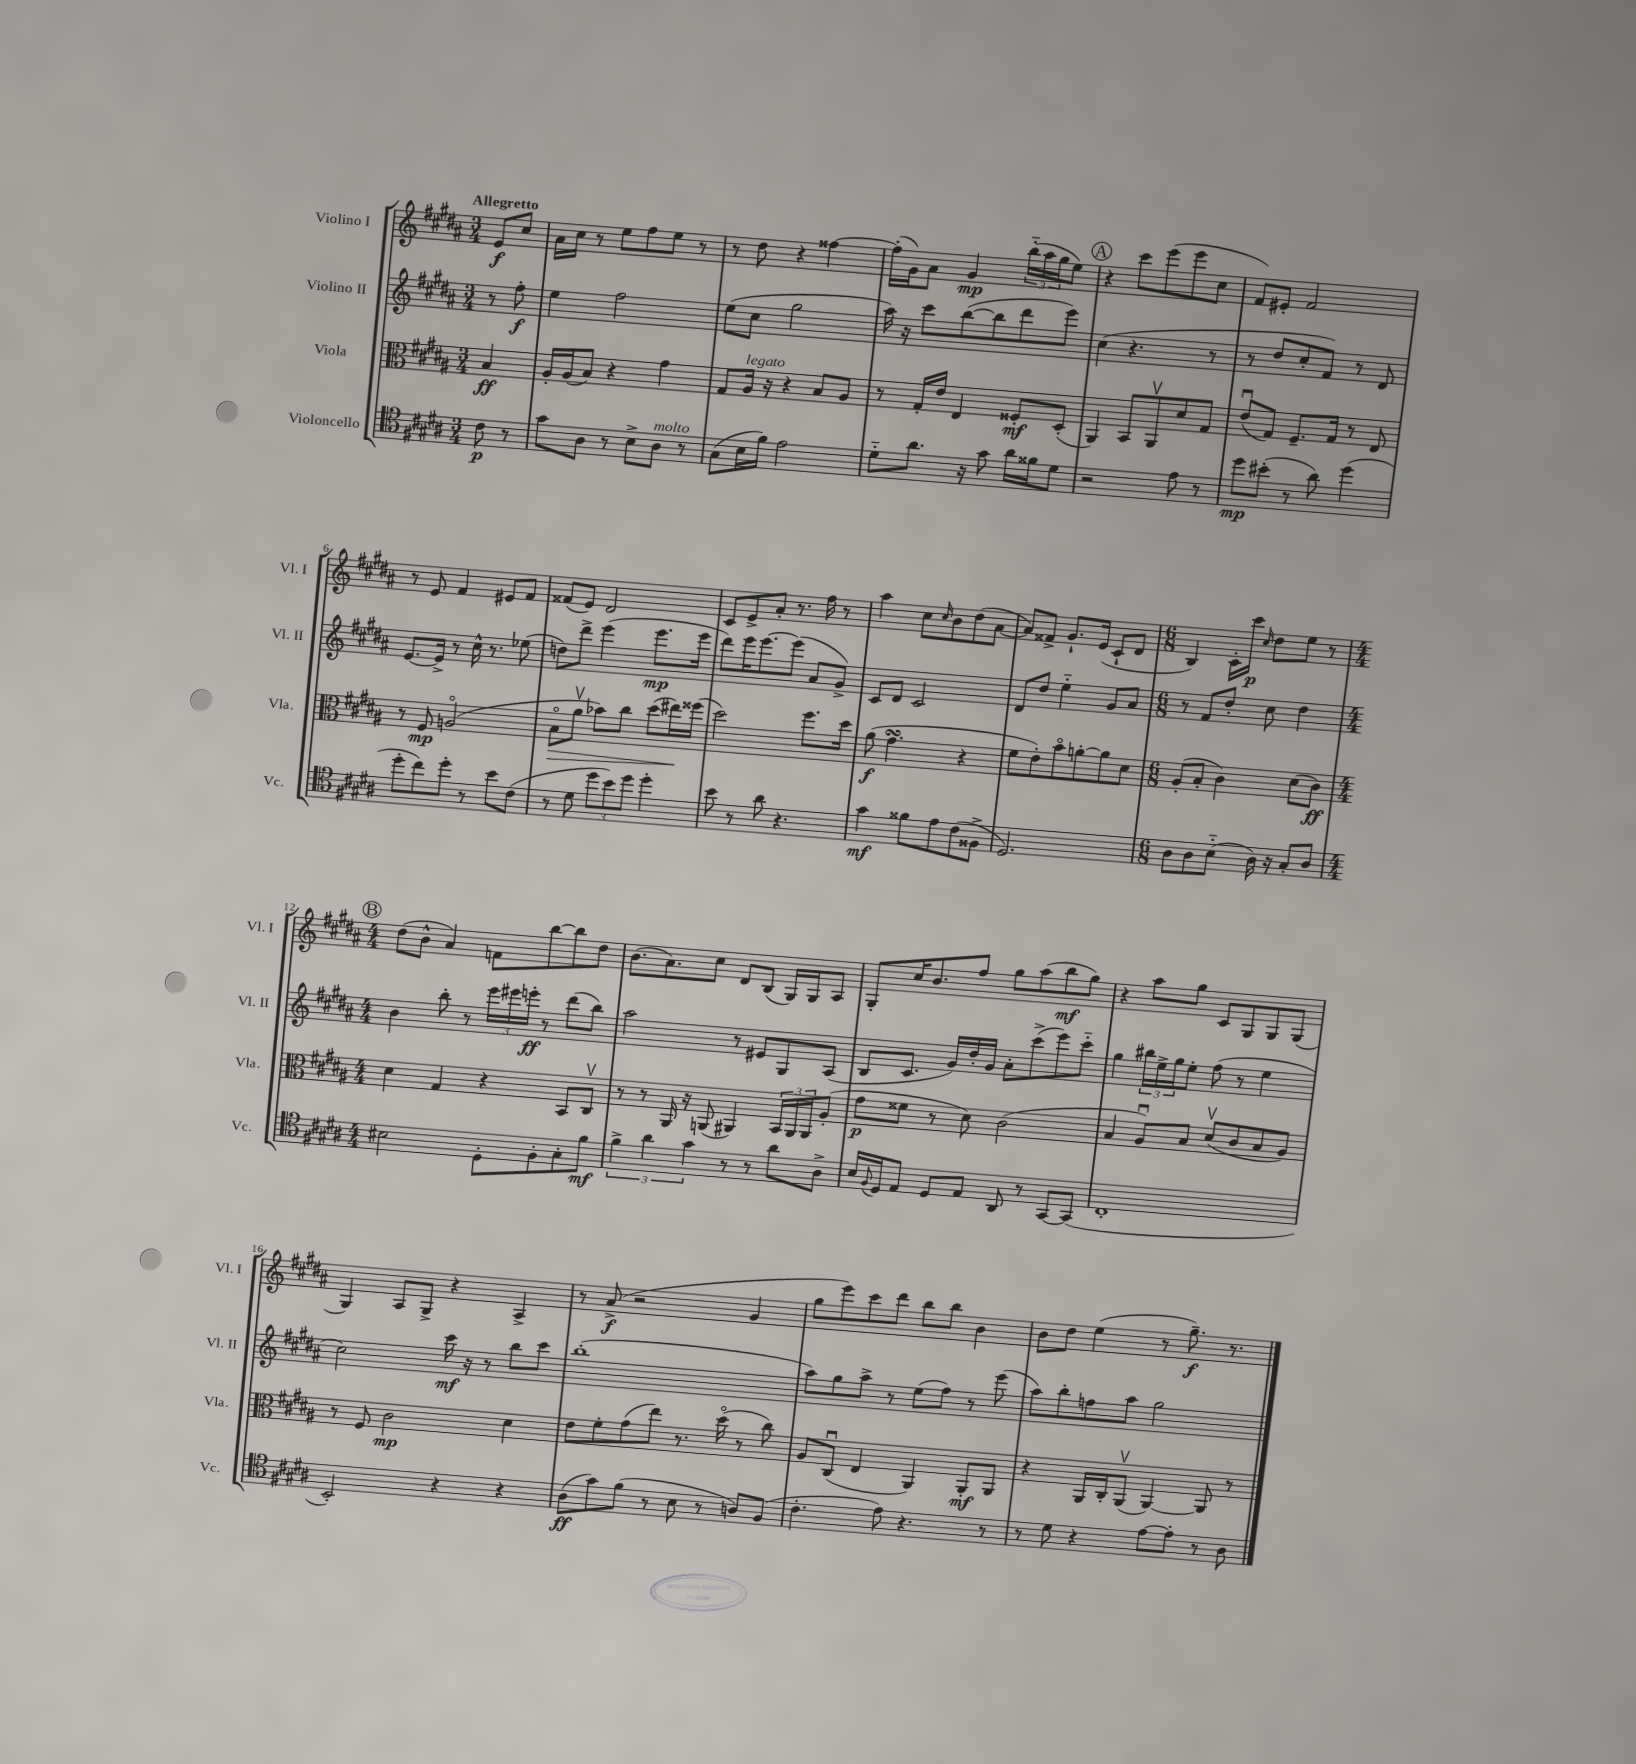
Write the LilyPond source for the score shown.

<<
\new StaffGroup <<
\new Staff = "s0" \with { instrumentName = "Violino I" shortInstrumentName = "Vl. I" } {
    \clef treble \key b \major \numericTimeSignature \time 3/4 \partial 4 \tempo "Allegretto"
    e'8\f cis''8 |
    ais'16 cis''16 r8 e''8 fis''8 e''8 r8 |
    r8 dis''8 r4 fisis''4~ |
    fisis''16-.( gis'16) ais'8 gis'4\mp \tuplet 3/2 { b''16-_( ais''16 gis''16 } e''8) |
    \mark \markup { \circle "A" } r4 cis'''8 e'''8( e'''8 cis''8 |
    fis'8) eis'8-. fis'2 |
    r8 e'8 fis'4 eis'8 fis'8 |
    fisis'8( e'8) dis'2 |
    cis'8 e'8-> ais'8-. r8. fis''16 r8 |
    ais''4 cis''8 \grace { cis''16 } b'8 dis''8( ais'8~ |
    ais'8) fisis'8-> gis'8.-! e'16( cis'8-! dis'8 |
    \numericTimeSignature \time 6/8 b4) cis'16-. cis'''16\p \grace { cis''16 } dis''8 e''8 r8 |
    \mark \markup { \circle "B" } \numericTimeSignature \time 4/4 dis''8( b'8-^ ais'4) f'8 b''8~ b''8 dis''8 |
    b'8.( ais'8.) cis''8 dis'8 b8( gis16) gis16 ais8 |
    gis8-. cis''16 b'8. fis''8 gis''8 ais''8( b''8\mf gis''8) |
    r4 ais''8 gis''8 cis'8 gis8 gis8 gis8( |
    gis4) ais8 gis8-> r4 ais4-> |
    r8 ais'8->\f( r2 gis'4 |
    gis''8 e'''8) cis'''8 dis'''8 b''8 b''8 b'4 |
    b'8 dis''8 e''4( r8 gis''8.--\f) r8. \bar "|." |
}
\new Staff = "s1" \with { instrumentName = "Violino II" shortInstrumentName = "Vl. II" } {
    \clef treble \key b \major \numericTimeSignature \time 3/4 \partial 4
    r8 fis''8-.\f |
    e''4 fis''2 |
    e''8( cis''8 gis''2 |
    ais''16) r16 cis'''8 b''8~( b''8 dis'''8 e'''8) |
    \mark \markup { \circle "A" } cis''4( r4. r8 |
    r8 dis''8 cis''8-. fis'8) r8 dis'8 |
    e'8.~ e'16-> r8 cis''16-^ r8. ees''8( |
    d''8) dis'''8-> e'''4( e'''8.\mp e'''16 |
    dis'''8) e'''16 e'''8.~ e'''8( ais'8 gis'8->) |
    cis'8 dis'8 cis'2 |
    dis'8 dis''8 e''4-_ gis'8 ais'8 |
    \numericTimeSignature \time 6/8 r8 fis'8 dis''8-. cis''8 dis''4 |
    \mark \markup { \circle "B" } \numericTimeSignature \time 4/4 b'4 b''8-. r8 \tuplet 3/2 { e'''16 eis'''16 e'''16-.\ff } r8 dis'''8( b''8) |
    ais''2 r8 eis'8 gis8 ais8( |
    b8 cis'8. gis'16) dis''16-. gis'16 ais'8-. cis'''8->( e'''8) cis'''8-_ |
    gis''4 \tuplet 3/2 { bis''16 e''16-> gis''16 } e''8-. fis''8( r8 e''4 |
    cis''2) cis'''16\mf r16 r8 b''8 cis'''8 |
    b''1-.( |
    ais''8) gis''8 ais''8-> r8 e''8( fis''8) r8 e'''8( |
    ais''8) b''8-. f''8 ais''8 gis''2 \bar "|." |
}
\new Staff = "s2" \with { instrumentName = "Viola" shortInstrumentName = "Vla." } {
    \clef alto \key b \major \numericTimeSignature \time 3/4 \partial 4
    b4\ff |
    ais16-. ais16( b8) r4 gis'4 |
    gis8 ais16^\markup { \italic "legato" } r16 r4 b8 ais8 |
    r8 gis16-. e'16 e4 fisis8-.\mf dis8-.( |
    \mark \markup { \circle "A" } ais,4) b,8 ais,8\upbow dis'8 gis8 |
    e'8\downbow( gis8) fis8.-- gis16 r8 e8 |
    r8 fis8\mp a2\flageolet( |
    b8\flageolet\> ais'8\upbow bes'8) cis''8 dis''8( eis''16\!) fisis''16( |
    dis''2) fis''8. dis''16 |
    ais'8\f( gis'4.\turn r4 |
    fis'8 e'8-.) b'8\flageolet a'8~-. a'8 dis'8 |
    \numericTimeSignature \time 6/8 ais8-.( b8-. cis'4) dis'8( cis'8\ff) |
    \mark \markup { \circle "B" } \numericTimeSignature \time 4/4 dis'4 gis4 r4 b,8 cis8\upbow |
    r8 r8 ais,16 r16 a,8( ais,4) \tuplet 3/2 { b,16 ais,16 ais,16 } ais8-.( |
    gis'8\p fisis'8 r8 dis'8) cis'2( |
    b4 ais8\downbow) b8 dis'8\upbow( cis'8 b8 ais8) |
    r8 fis8 cis'2\mp dis'4 |
    e'8 fis'8-. gis'8( e''8) r8. dis''16\flageolet( r8 cis''8) |
    ais8 cis8\downbow( e4 ais,4) ais,8-.\mf ais,8 |
    r4 ais,16 cis16-. ais,8\upbow( ais,4~) ais,8 r8 \bar "|." |
}
\new Staff = "s3" \with { instrumentName = "Violoncello" shortInstrumentName = "Vc." } {
    \clef tenor \key b \major \numericTimeSignature \time 3/4 \partial 4
    cis'8\p r8 |
    gis'8 ais8 r8 b8-> ais8^\markup { \italic "molto" } r8 |
    gis8( b16 fis'16) e'2 |
    dis'8-_ ais'8. r16 gis'8 ais'16 fisis'16 dis'8 |
    \mark \markup { \circle "A" } r2 e'8 r8 |
    dis''8\mp bis'8-.( r8 ais'8) dis''4( |
    dis''8-. cis''8) dis''8-. r8 b'8 cis'8( |
    r8 dis'8 \tuplet 3/2 { dis''8 b'8) dis''8 } dis''4-. |
    b'8 r8 ais'8 r4. |
    gis'4\mf fisis'8 e'8 cis'8( fisis8-> |
    dis2.) |
    \numericTimeSignature \time 6/8 ais8 ais8 b8-_( ais16) r16 gis8-. ais8 |
    \mark \markup { \circle "B" } \numericTimeSignature \time 4/4 bis2 dis8-. fis8-. gis8-. fis'8\mf |
    \tuplet 3/2 { fis'4-> ais'4 gis'4 } r8 r8 ais'8 ais8-> |
    b16 \appoggiatura { fis8 } dis16 e8 dis8 e8 ais,8 r8 gis,8~ gis,8( |
    cis1-. |
    b,2-.) r4 r4 |
    ais8\ff( gis'8) fis'8( r8 b8 r8 a8) fis8( |
    cis'4.-. e'8) r4. r8 |
    r8 dis'8 r4 e'8~ e'8-. r8 ais8 \bar "|." |
}
>>
>>
